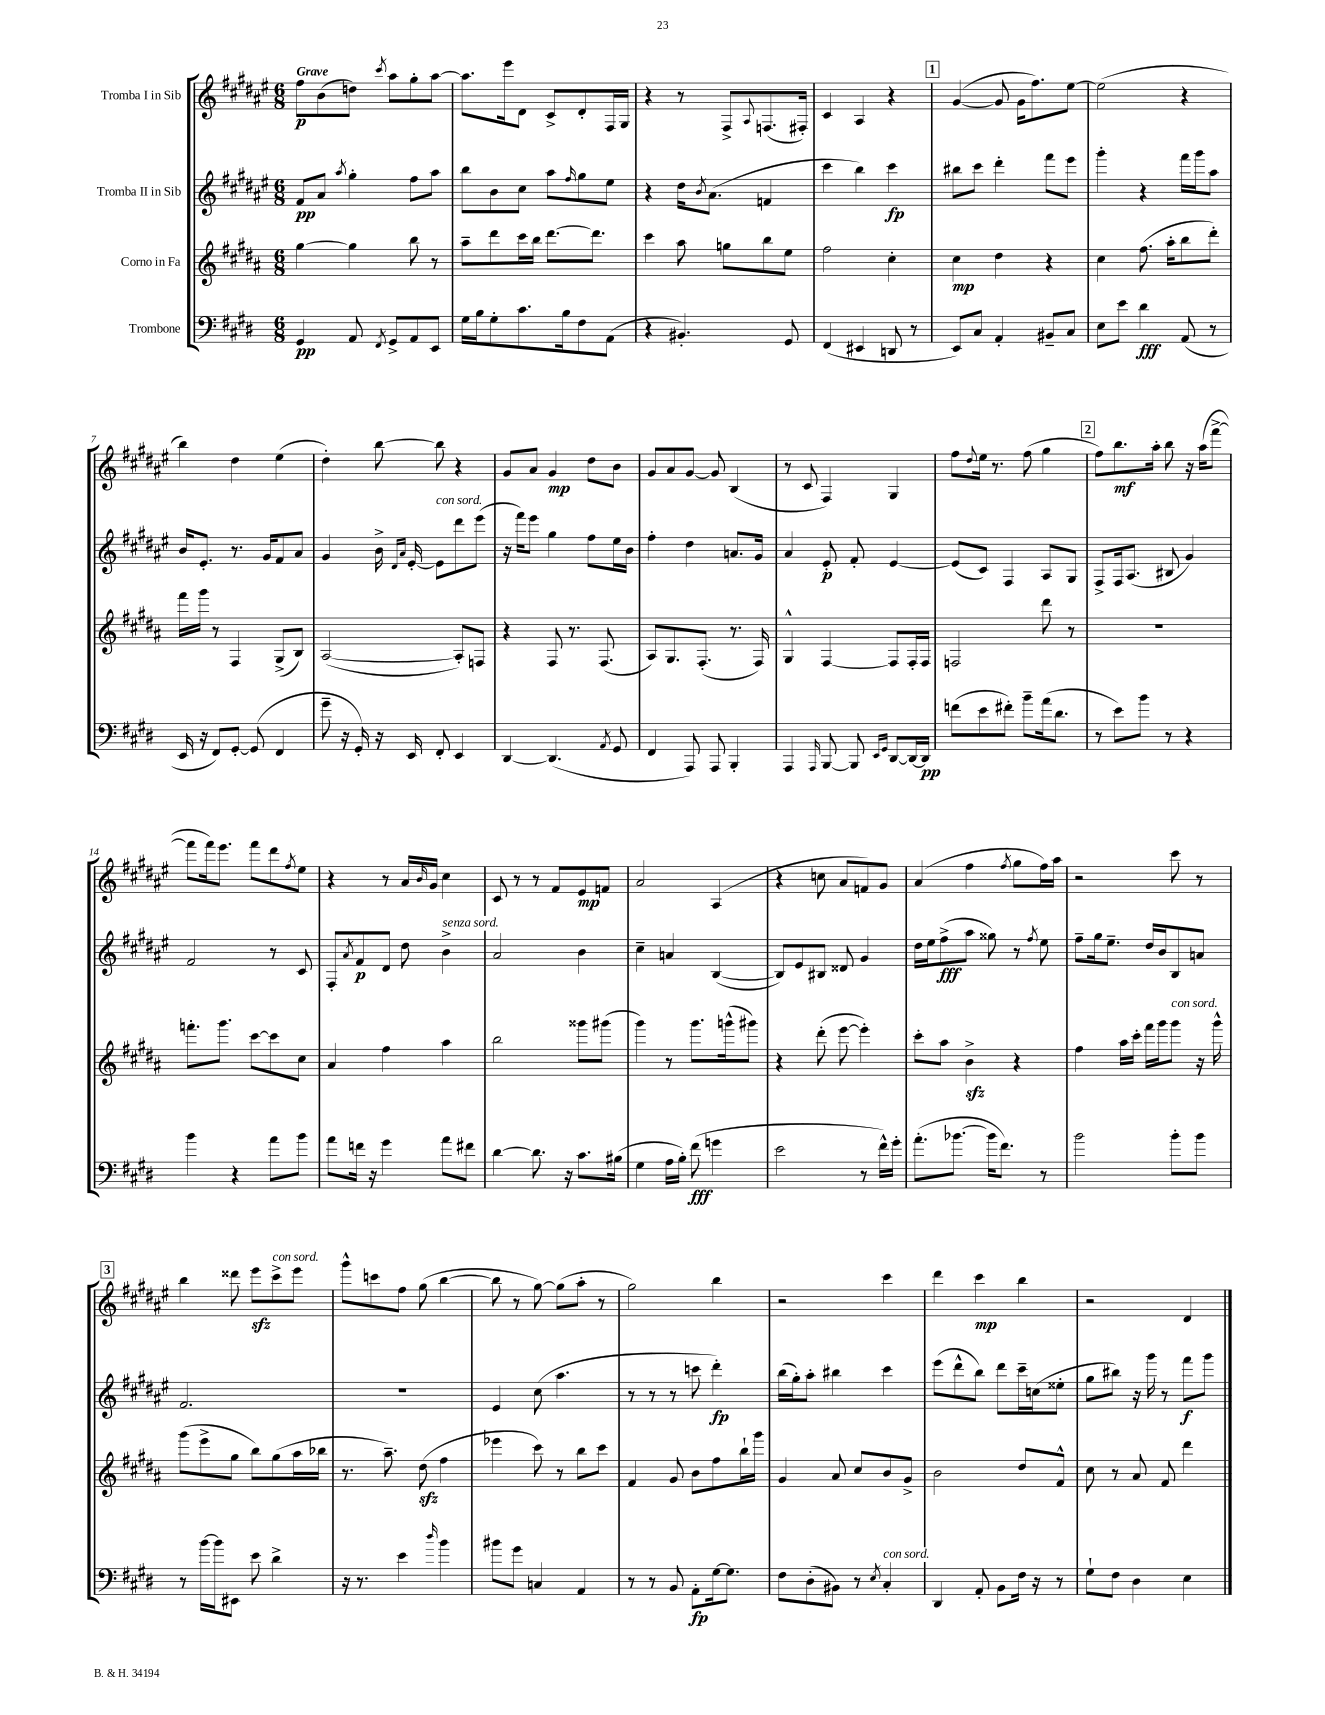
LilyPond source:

<<
\new StaffGroup <<
\new Staff = "s0" \with { instrumentName = "Tromba I in Sib" } {
    \clef treble \key fis \major \numericTimeSignature \time 6/8 \tempo "Grave"
    fis''8\p b'8( d''8) \acciaccatura { cis'''8 } ais''8 gis''8-. ais''8~ |
    ais''8. eis'''16 dis'8 cis'8-> dis'8-. fis16 gis16 |
    r4 r8 fis8-> \appoggiatura { ais8 } f8.( fis16-.) |
    cis'4 ais4 r4 |
    \mark \markup { \box "1" } gis'4~( gis'8 gis'16 fis''8.) eis''8~ |
    eis''2( r4 |
    b''4) dis''4 eis''4( |
    dis''4-.) b''8~ b''8 r4 |
    gis'8 ais'8 gis'4\mp dis''8 b'8 |
    gis'8 ais'8 gis'8~ gis'8 b4( |
    r8 cis'8 fis4) gis4 |
    fis''8 \appoggiatura { dis''8 } eis''16 r8. fis''8( gis''4 |
    \mark \markup { \box "2" } fis''8) b''8.\mf ais''16-. b''8 r16 ais''16( fis'''8~-> |
    fis'''8 fis'''16) eis'''8. fis'''8 dis'''8 \acciaccatura { fis''8 } eis''8 |
    r4 r8 ais'16 \grace { b'16 } gis'16 cis''4 |
    cis'8 r8 r8 fis'8 eis'8\mp f'8 |
    ais'2 ais4( |
    r4 c''8 ais'8 f'8) gis'8 |
    ais'4( fis''4 \acciaccatura { fis''8 } gis''8 fis''16) ais''16 |
    r2 cis'''8 r8 |
    \mark \markup { \box "3" } b''4 disis'''8 eis'''8\sfz cis'''8->^\markup { \italic "con sord." } eis'''8 |
    gis'''8-^ c'''8 fis''8 gis''8( b''4~ |
    b''8 r8 gis''8~) gis''8( ais''8-. r8 |
    gis''2) b''4 |
    r2 cis'''4 |
    dis'''4 cis'''4\mp b''4 |
    r2 dis'4 \bar "|." |
}
\new Staff = "s1" \with { instrumentName = "Tromba II in Sib" } {
    \clef treble \key fis \major \numericTimeSignature \time 6/8
    fis'8\pp ais'8 \acciaccatura { ais''8 } gis''4-. fis''8 ais''8 |
    b''8 b'8 cis''8 ais''8 \grace { fis''16 } gis''8 eis''8 |
    r4 dis''16 \acciaccatura { b'8 } ais'8.( f'4 |
    cis'''4 b''4) cis'''4\fp |
    \mark \markup { \box "1" } bis''8 cis'''8 dis'''4-. fis'''8 eis'''8 |
    gis'''4-. r4 fis'''16 gis'''16 ais''8 |
    b'16 eis'8.-. r8. gis'16 fis'8 ais'8 |
    gis'4 b'16-> \grace { dis'16 ais'16 } eis'16~-. eis'8^\markup { \italic "con sord." } dis'''8 eis'''8( |
    r16 fis'''16) eis'''8 gis''4 fis''8 eis''16 b'16 |
    fis''4-. dis''4 a'8. gis'16 |
    ais'4 eis'8-.\p fis'8-. eis'4~ |
    eis'8( cis'8) fis4 ais8 gis8 |
    \mark \markup { \box "2" } fis8-> fis16 ais8.( bis8 gis'4) |
    fis'2 r8 cis'8 |
    fis8-. \acciaccatura { ais'8 } fis'8\p dis'8 dis''8 b'4->^\markup { \italic "senza sord." } |
    ais'2 b'4 |
    cis''4-- a'4 b4~( |
    b8) eis'8 bis8 disis'8 gis'4 |
    dis''16 eis''16 fis''8->\fff( ais''8 gisis''8) r8 \acciaccatura { fis''8 } eis''8 |
    fis''8-- gis''16 eis''8.-- dis''16 b'16 b8 a'8 |
    \mark \markup { \box "3" } fis'2. |
    R2. |
    eis'4 cis''8( ais''4. |
    r8 r8 r8 c'''8 dis'''4-.\fp) |
    b''16( gis''16-.) ais''8-. bis''4 cis'''4 |
    eis'''8( dis'''8-^ b''8) dis'''8 cis'''16-- c''16( eisis''8-. |
    gis''8 bis''8) r16 gis'''16 r8 fis'''8\f gis'''8 \bar "|." |
}
\new Staff = "s2" \with { instrumentName = "Corno in Fa" } {
    \clef treble \key b \major \numericTimeSignature \time 6/8
    gis''4~ gis''4 b''8 r8 |
    ais''8-- dis'''8 cis'''16 b''16 dis'''8.~ dis'''8. |
    cis'''4 ais''8 g''8 b''8 e''8 |
    fis''2 cis''4-. |
    \mark \markup { \box "1" } cis''4\mp dis''4 r4 |
    cis''4 fis''8.( ais''16-. b''8 dis'''8-.) |
    fis'''16 gis'''16 r8 fis4 gis8->( b8) |
    ais2~( ais8-.) f8 |
    r4 fis8 r8. fis8.( |
    ais8) gis8. fis8.-.( r8. fis16) |
    gis4-^ fis4~ fis8 fis16-. fis16 |
    f2 dis'''8 r8 |
    \mark \markup { \box "2" } R2. |
    f'''8.-. gis'''8. cis'''8~ cis'''8 cis''8 |
    ais'4 fis''4 ais''4 |
    b''2 gisis'''8 gis'''8( |
    gis'''4) r8 gis'''8. g'''16-^( gis'''8) |
    r4 dis'''8-.( e'''8~ e'''4-.) |
    cis'''8-. ais''8 b'4->\sfz r4 |
    fis''4 ais''16 cis'''16-. fis'''16 gis'''16 gis'''8^\markup { \italic "con sord." } r16 gis'''16-^ |
    \mark \markup { \box "3" } gis'''8( e'''8-> gis''8 b''8) gis''8( ais''16 bes''16 |
    r8. ais''8.--) dis''8\sfz( fis''4 |
    ees'''4 cis'''8) r8 b''8 cis'''8 |
    fis'4 gis'8 b'8 fis''8 b''16-! gis'''16 |
    gis'4 ais'8 cis''8 b'8 gis'8-> |
    b'2 dis''8 fis'8-^ |
    cis''8 r8 ais'8 fis'8 dis'''4 \bar "|." |
}
\new Staff = "s3" \with { instrumentName = "Trombone" } {
    \clef bass \key e \major \numericTimeSignature \time 6/8
    gis,4\pp a,8 \acciaccatura { fis,8 } gis,8-> a,8 e,8 |
    gis16 b16 gis8-. cis'8. b16 fis8 a,8( |
    r4 bis,4.-.) gis,8 |
    fis,4( eis,4 d,8 r8 |
    \mark \markup { \box "1" } e,8) cis8 a,4-. bis,8-- cis8 |
    e8 e'8 dis'4\fff a,8( r8 |
    e,16 r16 fis,8) gis,8~-. gis,8( fis,4 |
    gis'8-- r16 gis,16-.) r16 e,16 fis,8-. e,4 |
    dis,4~ dis,4.( \acciaccatura { a,8 } gis,8 |
    fis,4 a,,8) a,,8 b,,4-. |
    a,,4 \grace { a,,16 } b,,8~ b,,8 \grace { e,16 gis,16 } dis,8~ dis,16~ dis,16\pp |
    f'8( e'8 fis'8-.) b'8-- a'16( dis'8. |
    \mark \markup { \box "2" } r8 e'8) b'8 r8 r4 |
    b'4 r4 a'8 b'8 |
    a'8 f'16 r16 gis'4 a'8 fis'8 |
    dis'4~ dis'8. r16 cis'8. bis16( |
    gis4 a16 b16-.) fis'8\fff( g'4 |
    e'2 r8 fis'16-^) gis'16-. |
    a'8.-.( bes'8.~ bes'16 fis'8.) r8 |
    b'2 b'8-. b'8 |
    \mark \markup { \box "3" } r8 b'16~ b'16 eis,8 e'8 dis'4-> |
    r16 r8. e'4 \grace { dis''16 } b'4 |
    bis'8 gis'8 c4 a,4 |
    r8 r8 b,8 a,8-.\fp gis16~ gis8. |
    fis8 dis8-.( bis,8) r8 \acciaccatura { e8 } cis4-.^\markup { \italic "con sord." } |
    dis,4 a,8-. b,8 fis16 r16 r8 |
    gis8-! fis8 dis4 e4 \bar "|." |
}
>>
>>
